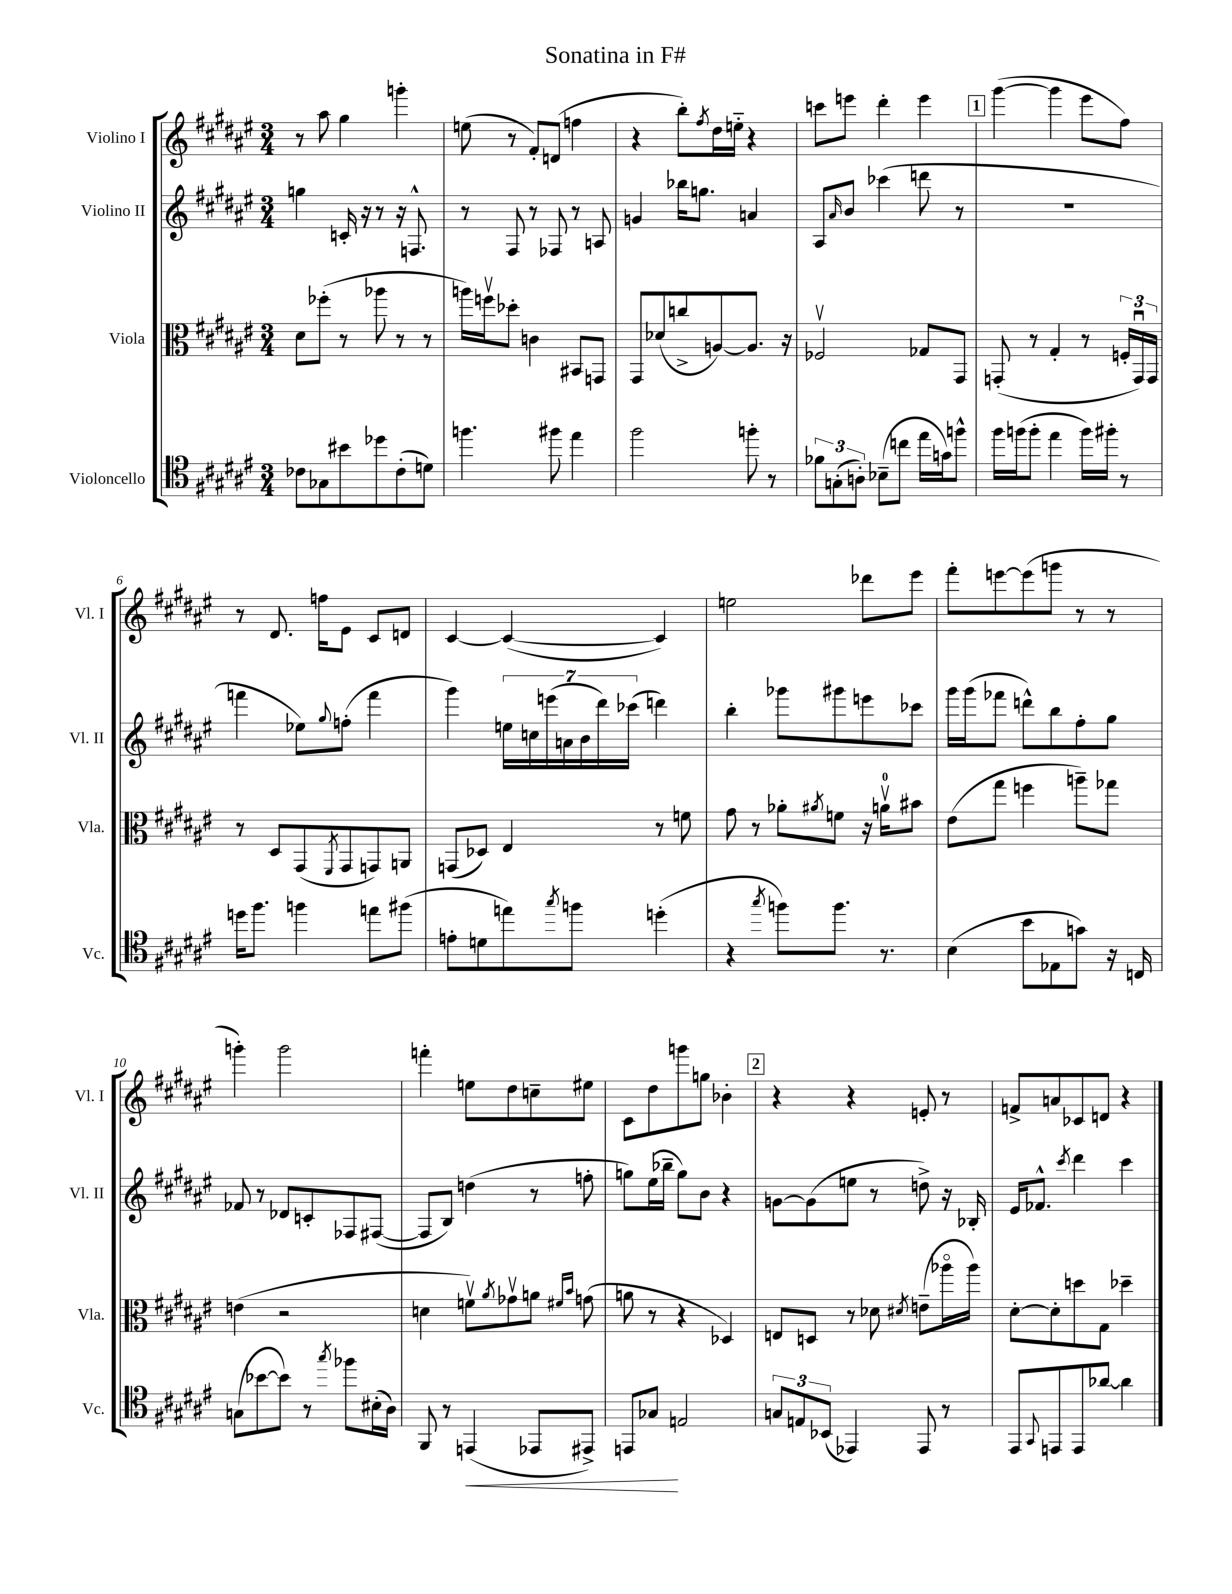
\header { title = "Sonatina in F#" }
<<
\new StaffGroup <<
\new Staff = "s0" \with { instrumentName = "Violino I" shortInstrumentName = "Vl. I" } {
    \clef treble \key fis \major \numericTimeSignature \time 3/4
    r8 ais''8 gis''4 g'''4-. |
    e''8( r8 fis'8-.) d'8( f''4 |
    r4 b''8-.) \acciaccatura { fis''8 } dis''16 e''16-_ r4 |
    c'''8 e'''8 dis'''4-. e'''4 |
    \mark \markup { \box "1" } gis'''4~( gis'''4 eis'''8 fis''8) |
    r8 dis'8. f''16 eis'8 cis'8 d'8 |
    cis'4~ cis'4~( cis'4) |
    e''2 des'''8 eis'''8 |
    fis'''8-. e'''8~ e'''8( g'''8 r8 r8 |
    g'''4-.) g'''2 |
    f'''4-. e''8 dis''8 c''8-- eis''8 |
    cis'8 dis''8 g'''8 g''8 bes'4-. |
    \mark \markup { \box "2" } r4 r4 e'8-. r8 |
    f'8-> a'8 ces'8 d'8 r4 \bar "|." |
}
\new Staff = "s1" \with { instrumentName = "Violino II" shortInstrumentName = "Vl. II" } {
    \clef treble \key fis \major \numericTimeSignature \time 3/4
    g''4 c'16-. r16 r8 r16 f8.-^ |
    r8 fis8 r8 fes8 r8 a8 |
    g'4 bes''16 g''8. a'4 |
    ais8 \grace { ais'16 } b'8 ces'''4( d'''8 r8 |
    \mark \markup { \box "1" } R2. |
    f'''4 ees''8) \appoggiatura { gis''8 } f''8-.( f'''4 |
    gis'''4) \tuplet 7/4 { e''16 c''16 e'''16( a'16 b'16 dis'''16) ces'''16( } d'''4) |
    b''4-. ges'''8 gis'''8 e'''8 ces'''8 |
    gis'''16 gis'''16( fes'''8 d'''8-^) b''8 fis''8-. gis''8 |
    fes'8 r8 des'8 c'8-. fes8 fis8~( |
    fis8 b8) d''4( r8 f''8-. |
    g''8) eis''16( bes''16-- g''8) b'8 r4 |
    \mark \markup { \box "2" } g'8~ g'8( e''8 r8 d''8->) r16 bes16-. |
    eis'16 fes'8.-^ \acciaccatura { cis'''8 } dis'''4 cis'''4 \bar "|." |
}
\new Staff = "s2" \with { instrumentName = "Viola" shortInstrumentName = "Vla." } {
    \clef alto \key fis \major \numericTimeSignature \time 3/4
    dis'8 fes''8-.( r8 aes''8 r8 r8 |
    a''16) f''16\upbow des''8-. c'4 bis,8 g,8 |
    gis,8 des'8( c''8-> a8~) a8. r16 |
    fes2\upbow ges8 gis,8 |
    \mark \markup { \box "1" } g,8-.( r8 gis4-. r8 \tuplet 3/2 { f16-. g,16\downbow) g,16 } |
    r8 dis8 gis,8( \acciaccatura { fis,8 } gis,8 g,8) a,8 |
    g,8( des8) eis4 r8 f'8 |
    gis'8 r8 aes'8-. \acciaccatura { ais'8 } f'8 r16 a'16-0\upbow bis'8 |
    eis'8( gis''8 f''4 a''8--) ges''8 |
    e'4( r2 |
    d'4 f'8\upbow) \acciaccatura { ais'8 } ges'8\upbow a'8 \grace { fis'16 b'16 } g'8( |
    a'8 r8 r4 des4) |
    \mark \markup { \box "2" } e8 d8 r8 des'8 \acciaccatura { dis'8 } e'8--( aes''16\flageolet aes''16) |
    dis'8~-. dis'8-. d''8 gis8 des''4-- \bar "|." |
}
\new Staff = "s3" \with { instrumentName = "Violoncello" shortInstrumentName = "Vc." } {
    \clef tenor \key fis \major \numericTimeSignature \time 3/4
    ces'8 ges8 bis'8 des''8 ces'8-.( d'8) |
    f''4. fis''8 eis''4 |
    fis''2 f''8-. r8 |
    \tuplet 3/2 { fes'8 g8-.( a8-.) } bes8--( c''8 eis''16 g'16) f''8-^ |
    \mark \markup { \box "1" } fis''16 f''16( f''8-. eis''4 f''16) fis''16-. r8 |
    d''16 fis''8. f''4 e''8 fis''8( |
    e'8-. d'8 e''8) \acciaccatura { gis''8 } f''8 d''4-.( |
    r4 \acciaccatura { gis''8 } f''8) f''8. r8. |
    b4( b'8 ees8 g'8) r16 c16 |
    g8( bes'8~ bes'8) r8 \acciaccatura { gis''8 } fes''8 bis16-.( ais16) |
    fis,8 r8 e,4\<( ees,8 eis,8->) |
    e,8 ges8\! e2 |
    \mark \markup { \box "2" } \tuplet 3/2 { g8 e8 bes,8( } ees,4) ees,8 r8 |
    eis,8 \appoggiatura { gis,8 } e,8 e,8 aes'8~ aes'4 \bar "|." |
}
>>
>>
